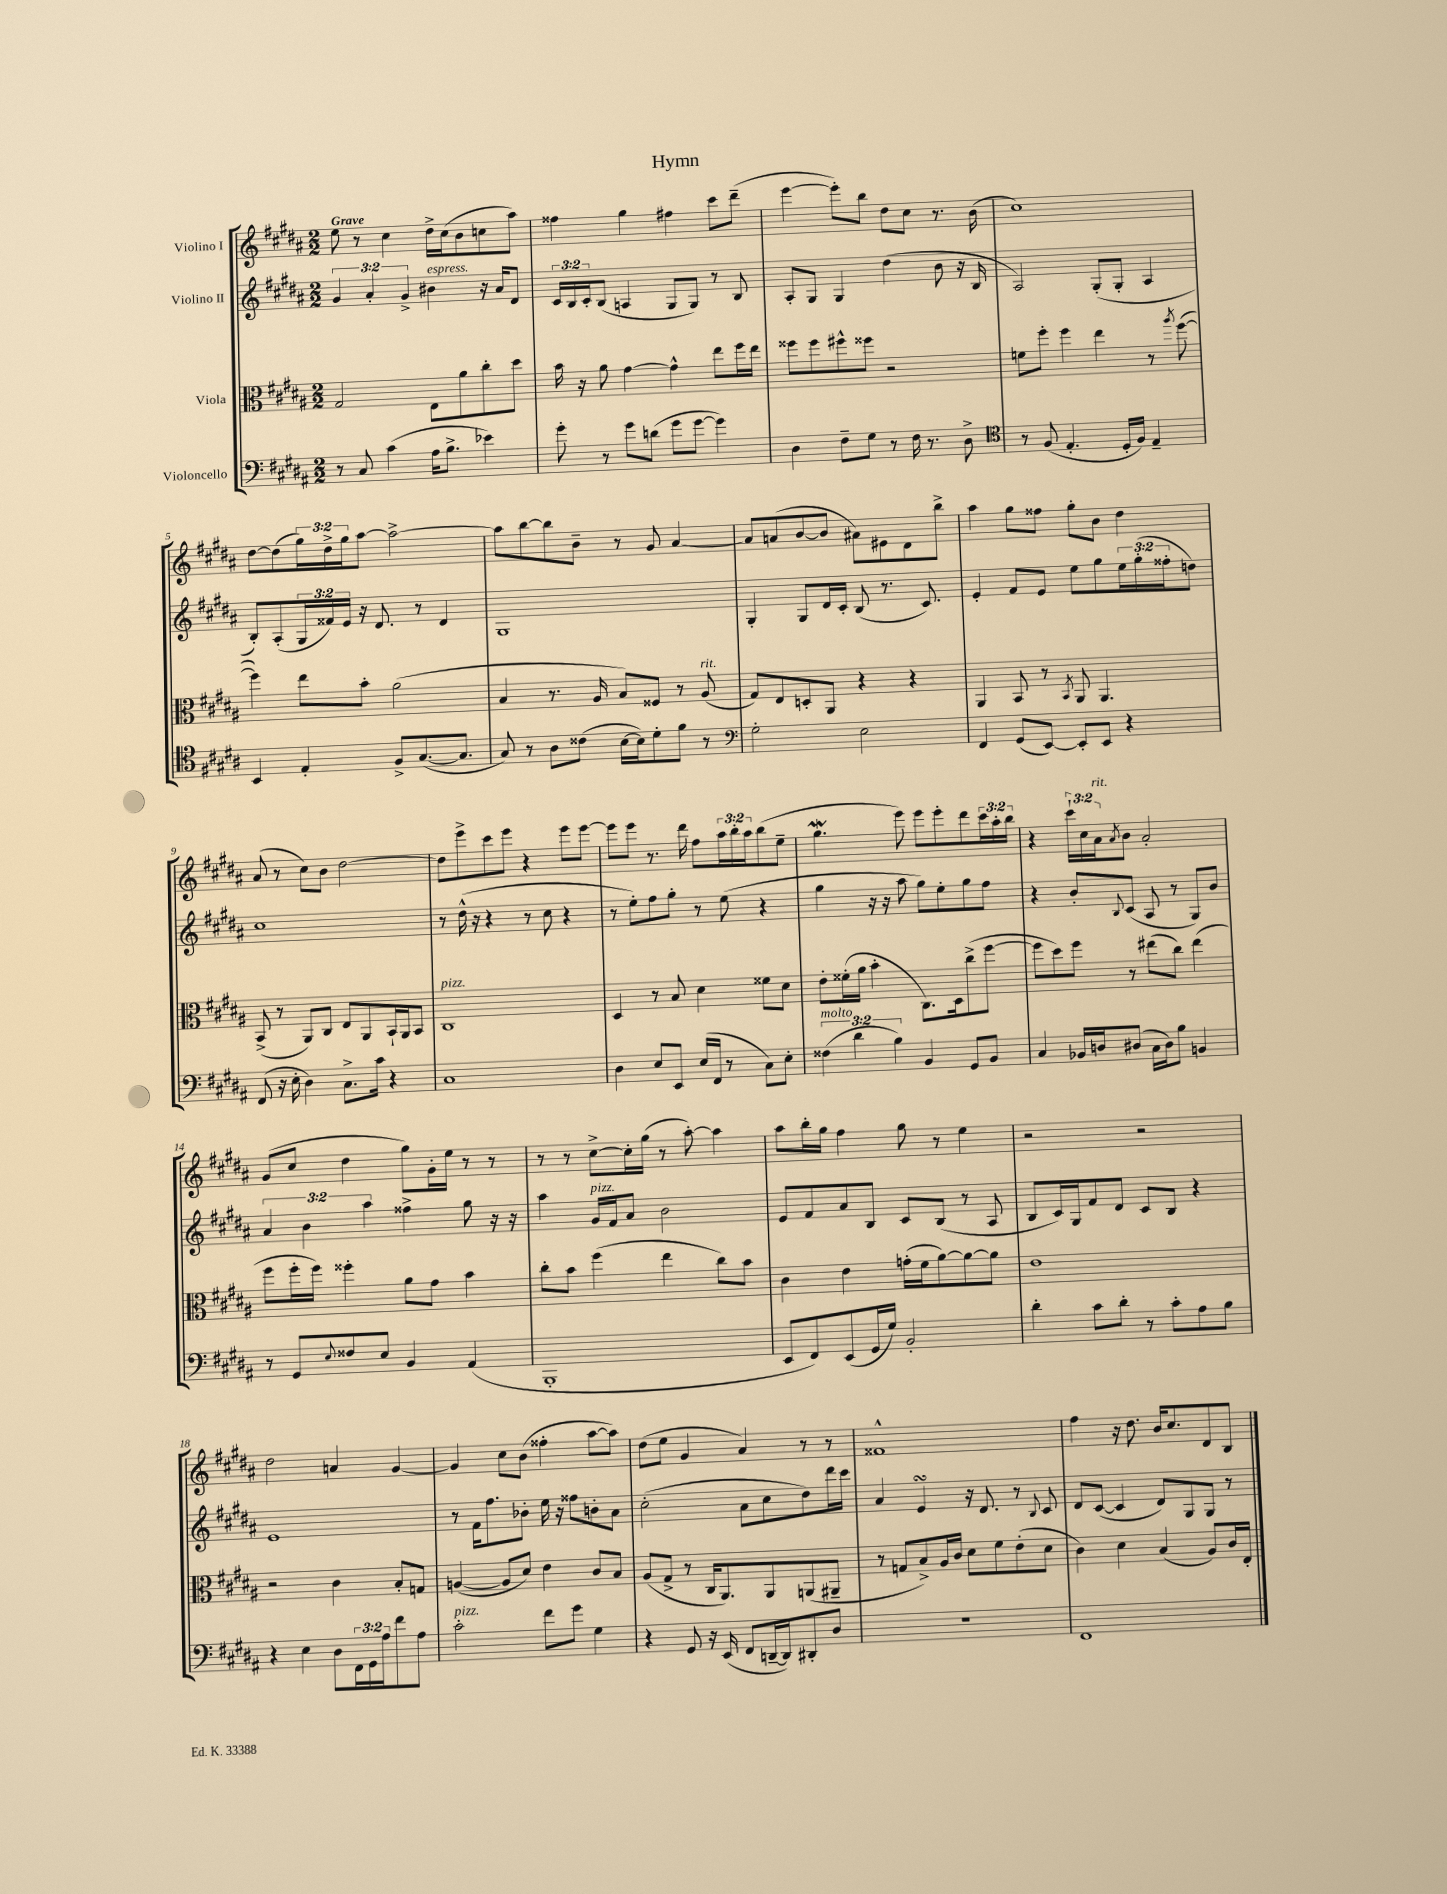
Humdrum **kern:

**kern	**kern	**kern	**kern
*staff4	*staff3	*staff2	*staff1
*clefF4	*clefC3	*clefG2	*clefG2
*k[f#c#g#d#a#]	*k[f#c#g#d#a#]	*k[f#c#g#d#a#]	*k[f#c#g#d#a#]
*M2/2	*M2/2	*M2/2	*M2/2
8r	2G#	6g#	8ee
8C#	.	.	8r
.	.	6a#'	.
(4c#	.	.	4cc#
.	.	6g#^	.
16A#	8E	4b#	16dd#^
8.B^	.	.	(16cc#
.	8a#	.	8b
4e-)	8cc#'	16r	8cc
.	.	16a#	.
.	8dd#	8d#	8aa#)
=	=	=	=
8g#'	16b	24c#	4ff##
.	.	24B	.
.	16r	.	.
.	.	24c#'	.
8r	8a#	(8B	.
8g#	[4g#	4A	4gg#
(8d	.	.	.
8g#	4g#^^]	8G#	4ff#
[8g#	.	8G#)	.
4g#])	8ee	8r	8ccc#
.	16ff#	8B	(8ddd#~
.	16ee	.	.
=	=	=	=
4D#	8ff##	8A#'	[4eee
.	8ff##	8G#	.
8F#~	8ff#^^	4G#	8eee'])
8G#	8ff##	.	8bb
8r	2r	(4dd#	8dd#
16F#	.	.	8cc#
8.r	.	.	.
.	.	8b	8.r
8D#^	.	16r	.
.	.	16B	(16b
=	=	=	=
*clefC4	*	*	*
8r	8f	2A#)	1cc#)
(8F#	8ff#'	.	.
4.E'	4ff#	.	.
.	4ee	(8G#'	.
16D#'	.	8G#'	.
16F#)	.	.	.
4E~	8r	4A#	.
.	8qaa#	.	.
.	([8ff#	.	.
=	=	=	=
4BB	4ff#])	8B')	[8dd#
.	.	(8A#'	(8dd#]
4E'	8ee	24G#	24gg#)
.	.	24f##)	24dd#^
.	.	24e	24gg#
.	8b'	16r	[8aa#
.	.	8.d#	.
8F#^	(2a#	.	2aa#^_
([8.G#	.	8r	.
.	.	4d#	.
8.G#]	.	.	.
=	=	=	=
8G#)	4B	1G#	8aa#]
8r	.	.	[8bb
8A#	8.r	.	8bb]
(8c##	.	.	8b~
.	16A#	.	.
[16B	8B)	.	8r
16B])	.	.	.
8d#'	8F##	.	8g#
8f#	8r	.	[4a#
8r	(8A#	.	.
=	=	=	=
*clefF4	*	*	*
2G#'	8G#)	4G#'	8a#]
.	8E	.	(8a
.	8D'	8G#	[8b
.	8AA#	16d#	8b]
.	.	16c#'	.
2E	4r	(8B	8a#)
.	.	8.r	8e#
.	4r	.	8d#
.	.	8.c#)	.
.	.	.	8bb^
=	=	=	=
4FF#	4AA#	4e'	4aa#
(8GG#	8BB	8f#	8gg#
[8EE)	8r	8e	8ff##
.	8qBB	.	.
8EE']	8AA#	8ee	8gg#'
8EE	4.AA#	8gg#	8b
4r	.	24ee	4dd#
.	.	(24gg#'	.
.	.	24ff##'	.
.	.	8dd)	.
=	=	=	=
(8FF#	(8BB^	1cc#	(8a#
16r	8r	.	8r
16E'	.	.	.
4D#)	8AA#)	.	8cc#)
.	8C#	.	8b
8.C#^	8E	.	[2dd#
.	8AA#	.	.
16c#	.	.	.
4r	16BB`	.	.
.	16AA#	.	.
.	8BB	.	.
=	=	=	=
1C#	1C#	8r	8dd#]
.	.	(16dd#^^	8eee^
.	.	16r	.
.	.	4r	8ccc#
.	.	.	8eee
.	.	8r	4r
.	.	8cc#	.
.	.	4r	8eee
.	.	.	[8eee
=	=	=	=
4D#	4D#	8r	8eee]
.	.	8ee')	8eee
8E	8r	8ff#	8.r
8EE	8B	8gg#'	.
.	.	.	16ddd#
(16E	4d#	8r	8ff#
16FF#	.	.	.
8r	.	(8ee	24aa#
.	.	.	24bb'
.	.	.	24aa#
8C#)	8f##	4r	(8bb
8E'	8d#	.	8ee~
=	=	=	=
(6F##	8e'	4gg#	4.gg#
.	(16f##'	.	.
6d#	.	.	.
.	16a#	.	.
.	4b'	16r	.
.	.	16r	.
6B)	.	.	.
.	.	8aa#	8eee)
4BB	8.C#)	8gg#)	8eee
.	.	8ee'	8eee'
.	16D#	.	.
8GG#	(8cc#^	8gg#	8ddd#
8BB	[8ff#	8ff#	24ccc#
.	.	.	24aa#'
.	.	.	24bb
=	=	=	=
4C#	8ff#]	4r	4r
.	8dd#)	.	.
16BB-	8ff#	8b'	24ccc#`
.	.	.	24cc#
16D	.	.	.
.	.	.	24a#
.	.	8qqB	8qa#
(8D#	8r	(8c#	8b
16C#	(8ee#	8A#	2a#'
16D#)	.	.	.
8B	8cc#)	8r	.
4BB	(4ee#	8G#)	.
.	.	8b	.
=	=	=	=
8r	8ff#	6a#	(8g#
8GG#	16ff#'	.	8cc#
.	.	6b	.
.	16ff#)	.	.
8qqE	.	.	.
8F##	4ff##'	.	4dd#
.	.	6aa#	.
8E	.	.	.
4BB	8a#	4ff##^	8gg#)
.	8g#	.	16g#'
.	.	.	16ee
(4AA#	4b	8gg#	8r
.	.	16r	8r
.	.	16r	.
=	=	=	=
1BBB'	8cc#'	4aa#	8r
.	8b	.	8r
.	(4ff#	16g#	[8cc#^
.	.	16f#	.
.	.	8a#	16cc#']
.	.	.	(16gg#
.	4ee	2b	8r
.	.	.	[8aa#')
.	8cc#)	.	4aa#]
.	8b	.	.
=	=	=	=
8EE	4c#	8e	8aa#
8FF#)	.	8f#	16bb'
.	.	.	16gg#
(8EE	4e	8a#	4ff#
16GG#	.	8B	.
16G#)	.	.	.
2BB'	(16g'	8c#	8gg#
.	16f#	.	.
.	[8a#)	(8B	8r
.	8a#_	8r	4ee
.	8a#]	8A#	.
=	=	=	=
4d#'	1e	8B	2r
.	.	16c#)	.
.	.	16G#	.
8c#	.	8f#	.
8d#'	.	8d#	.
8r	.	8c#	2r
8c#'	.	8B	.
8A#	.	4r	.
8B	.	.	.
=	=	=	=
4r	2r	1e	2dd#
4E	.	.	.
8D#	4c#	.	4a
24FF#	.	.	.
24GG#	.	.	.
24A#	.	.	.
8f#	8B'	.	[4g#
8A#	8G	.	.
=	=	=	=
2c#'	([4A	8r	4g#]
.	.	16f#	.
.	.	8.ff#	.
.	8A]	.	8cc#
.	8d#)	8b-'	(8b
8f#	4e	16ee	4ff##'
.	.	16r	.
8g#	.	8ff##	.
4G#	8c#	8b'	[8aa#
.	8B	8a#	8aa#])
=	=	=	=
4r	(8A#	(2cc#'	(8dd#
.	8G#^	.	8ee
8GG#	8r	.	4g#
16r	16C#	.	.
(16EE	8.AA#)	.	.
8FF#	.	8a#	4a#)
[16DD~	8AA#	8cc#	.
16DD])	.	.	.
8DD#'	(8AA	8dd#)	8r
8D#	8AA#~	16ddd#	8r
.	.	16ccc#	.
=	=	=	=
1r	8r	4a#	1f##^^
.	8G	.	.
.	8B^)	4e	.
.	16A#	.	.
.	16c#	.	.
.	8d#	16r	.
.	.	8.d#	.
.	8f#	.	.
.	(8e'	8r	.
.	.	8qqB	.
.	8d#	8c#	.
=	=	=	=
1FF#	4c#)	8d#	4ff#
.	.	([8c#	.
.	4d#	4c#]	16r
.	.	.	8.dd#
.	(4B	8d#)	16b
.	.	.	8.cc#
.	.	8G#	.
.	8A#)	8G#	8d#
.	16c#	8r	8B
.	16E'	.	.
==	==	==	==
*-	*-	*-	*-
